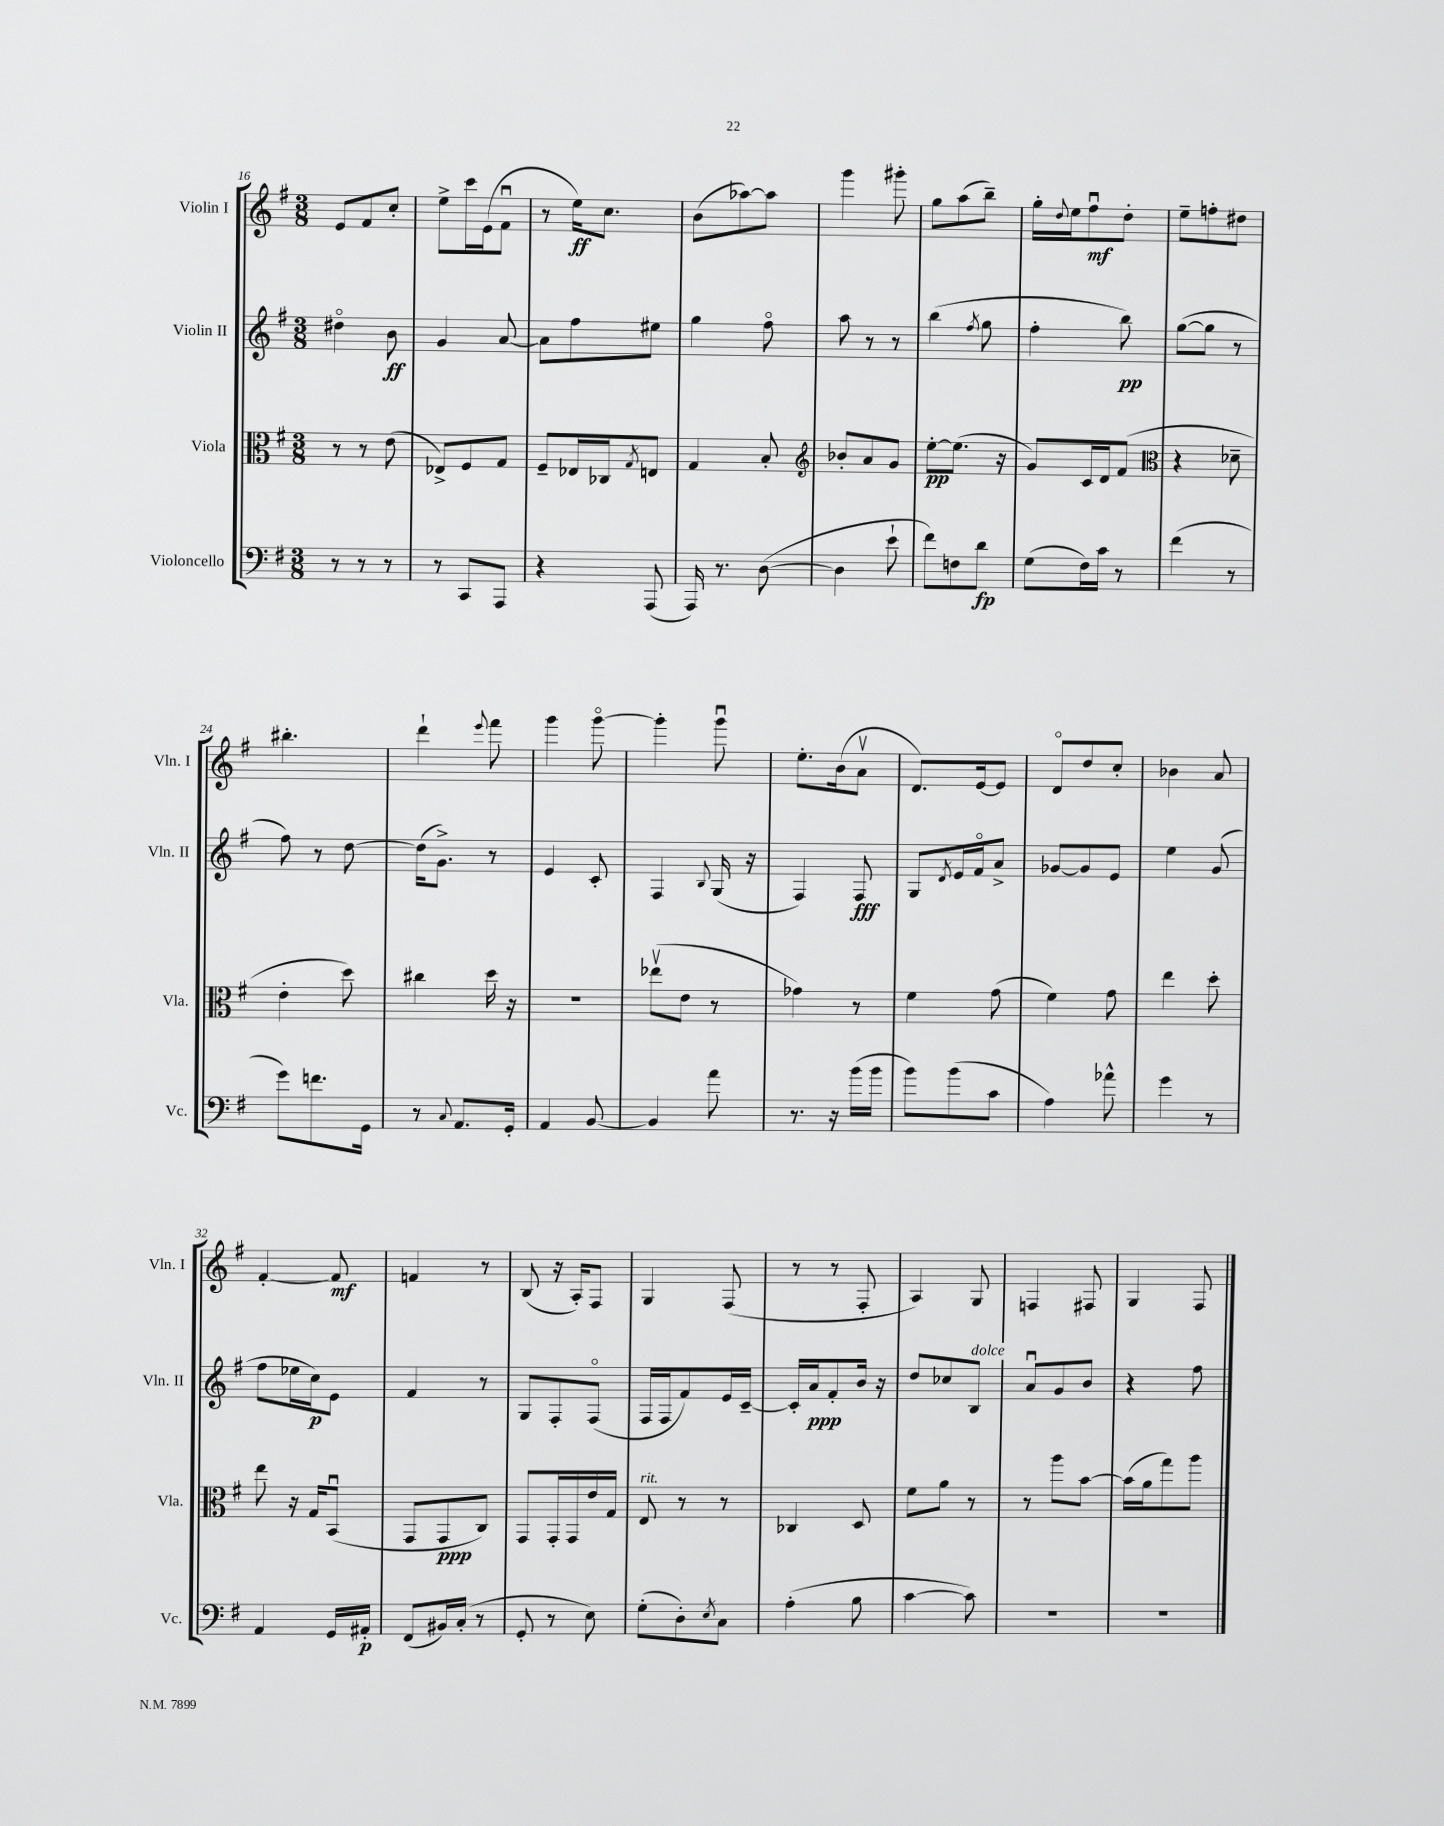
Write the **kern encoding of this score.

**kern	**dynam	**kern	**dynam	**kern	**dynam	**kern	**dynam
*part4	*part4	*part3	*part3	*part2	*part2	*part1	*part1
*staff4	*staff4	*staff3	*staff3	*staff2	*staff2	*staff1	*staff1
*I"Violoncello	*	*I"Viola	*	*I"Violin II	*	*I"Violin I	*
*I'Vc.	*	*I'Vla.	*	*I'Vln. II	*	*I'Vln. I	*
*clefF4	*	*clefC3	*	*clefG2	*	*clefG2	*
*k[f#]	*	*k[f#]	*	*k[f#]	*	*k[f#]	*
*M3/8	*	*M3/8	*	*M3/8	*	*M3/8	*
=16	=16	=16	=16	=16	=16	=16	=16
8r	.	8r	.	4dd#X\	.	8e/L	.
8r	.	8r	.	.	.	8f#/	.
8r	.	(8e\	.	8b\	ff	8cc'/J	.
=17	=17	=17	=17	=17	=17	=17	=17
8r	.	8E-X^/L)	.	4g/	.	8ee^\L	.
8CC/L	.	8F#/	.	.	.	16ccc\L	.
.	.	.	.	.	.	(16e\J	.
8AAA/J	.	8G/J	.	[8a/	.	8f#u\J	.
=18	=18	=18	=18	=18	=18	=18	=18
4r	.	8F#~/L	.	8a\L]	.	8r	.
.	.	16E-X/L	.	8ff#\	.	16ee\KL)	ff
.	.	16C-X/J	.	.	.	8.cc\J	.
.	.	8qG/	.	.	.	.	.
(8AAA/	.	8En/J	.	8ee#X\J	.	.	.
=19	=19	=19	=19	=19	=19	=19	=19
16AAA/)	.	4G/	.	4gg\	.	(8b\L	.
8.r	.	.	.	.	.	.	.
.	.	.	.	.	.	[8aa-X\)	.
([8D\	.	8B'/	.	8ff#\	.	8aa-\J]	.
=20	=20	=20	=20	=20	=20	=20	=20
*	*	*clefG2	*	*	*	*	*
4D\]	.	8b-X'/L	.	8aa\	.	4ggg\	.
.	.	8a/	.	8r	.	.	.
8e`\	.	8g/J	.	8r	.	8ggg#X'\	.
=21	=21	=21	=21	=21	=21	=21	=21
8f#\L)	.	[8ee'\L	pp	(4bb\	.	8gg\L	.
8Fn\	.	(8.ee\J]	.	.	.	(8aa\	.
.	.	.	.	8qff#/	.	.	.
8d\J	fp	.	.	8gg\	.	8bb~\J)	.
.	.	16r	.	.	.	.	.
=22	=22	=22	=22	=22	=22	=22	=22
(8G\L	.	8g/L)	.	4ff#'\	.	16gg'\LL	.
.	.	.	.	.	.	8qqdd/	.
.	.	.	.	.	.	16ee\J	.
16F#\L)	.	16c/L	.	.	.	8ff#u\	mf
16c\JJ	.	16d/J	.	.	.	.	.
8r	.	(8f#/J	.	8bb\)	pp	8dd'\J	.
=23	=23	=23	=23	=23	=23	=23	=23
*	*	*clefC3	*	*	*	*	*
(4f#\	.	4r	.	([8gg\L	.	8ee~\L	.
.	.	.	.	8gg\J]	.	8ffn'\	.
8r	.	8d-X~\	.	8r	.	8dd#X\J	.
!!LO:LB:g=z
=24	=24	=24	=24	=24	=24	=24	=24
8g\L)	.	4e'\	.	8ff#\)	.	4.bb#X'\	.
8.fn\	.	.	.	8r	.	.	.
.	.	8dd\)	.	[8dd\	.	.	.
16GG\Jk	.	.	.	.	.	.	.
=25	=25	=25	=25	=25	=25	=25	=25
8r	.	4cc#X\	.	(16dd\KL]	.	4ddd`\	.
.	.	.	.	8.g^\J)	.	.	.
8qqC/	.	.	.	.	.	.	.
8.AA/L	.	.	.	.	.	.	.
.	.	.	.	.	.	8qqeee/	.
.	.	16dd\	.	8r	.	8fff#\	.
16GG'/Jk	.	16r	.	.	.	.	.
=26	=26	=26	=26	=26	=26	=26	=26
4AA/	.	4.r	.	4e/	.	4ggg\	.
[8BB/	.	.	.	8c'/	.	[8ggg\	.
=27	=27	=27	=27	=27	=27	=27	=27
4BB/]	.	(8ee-Xv\L	.	4F#/	.	4ggg'\]	.
.	.	8e\J	.	.	.	.	.
.	.	.	.	8qqB/	.	.	.
8a\	.	8r	.	(16G/	.	8gggu\	.
.	.	.	.	16r	.	.	.
=28	=28	=28	=28	=28	=28	=28	=28
8.r	.	4g-X\)	.	4F#/)	.	8.ee'\L	.
16r	.	.	.	.	.	(16b\k	.
(16b\LL	.	8r	.	8F#/	fff	8av\J	.
16b\JJ	.	.	.	.	.	.	.
=29	=29	=29	=29	=29	=29	=29	=29
8b\L)	.	4f#\	.	8G/L	.	8.d/L)	.
.	.	.	.	8qd/	.	.	.
(8b\	.	.	.	16e/L	.	.	.
.	.	.	.	16f#/J	.	[16e/k	.
8c\J	.	(8g\	.	8a^/J	.	8e/J]	.
=30	=30	=30	=30	=30	=30	=30	=30
4A\)	.	4f#\)	.	[8g-X/L	.	8d/L	.
.	.	.	.	8g-/]	.	8dd/	.
8a-X^^\	.	8g\	.	8e/J	.	8cc'/J	.
=31	=31	=31	=31	=31	=31	=31	=31
4g\	.	4ee\	.	4ee\	.	4b-X\	.
8r	.	8dd'\	.	(8g/	.	8a/	.
!!LO:LB:g=z
=32	=32	=32	=32	=32	=32	=32	=32
4AA/	.	8ee\	.	8ff#\L	.	[4f#'/	.
.	.	16r	.	16ee-X\L	.	.	.
.	.	16G/KL	.	16cc\J)	p	.	.
16GG/LL	.	(8BBu/J	.	8e\J	.	8f#/]	mf
16AA#X'/JJ	p	.	.	.	.	.	.
=33	=33	=33	=33	=33	=33	=33	=33
(8FF#/L	.	8GG/L	.	4f#/	.	4fn/	.
16BB#X/L)	.	8GG/	ppp	.	.	.	.
(16C'/JJ	.	.	.	.	.	.	.
8r	.	8C/J)	.	8r	.	8r	.
=34	=34	=34	=34	=34	=34	=34	=34
8GG'/	.	8GG/L	.	8G/L	.	(8B/	.
8r	.	16GG'/L	.	8F#'/	.	16r	.
.	.	16GG/	.	.	.	16A'/KL)	.
8E\)	.	16e/	.	(8F#/J	.	8F#/J	.
.	.	16G/JJ	.	.	.	.	.
=35	=35	=35	=35	=35	=35	=35	=35
!	!	!LO:TX:a:i:t=rit.	!	!	!	!	!
(8G'\L	.	8E/	.	16F#/LL	.	4G/	.
.	.	.	.	16F#/J	.	.	.
8D'\)	.	8r	.	8f#/)	.	.	.
8qE/	.	.	.	.	.	.	.
8C\J	.	8r	.	16e/L	.	(8F#/	.
.	.	.	.	[16c~/JJ	.	.	.
=36	=36	=36	=36	=36	=36	=36	=36
(4A'\	.	4C-X/	.	16c'/LL]	.	8r	.
.	.	.	.	16a/J	ppp	.	.
.	.	.	.	8f#'/	.	8r	.
8B\	.	8D/	.	16b/Jk	.	8F#'/	.
.	.	.	.	16r	.	.	.
=37	=37	=37	=37	=37	=37	=37	=37
[4c\	.	8f#\L	.	8dd/L	.	4A/)	.
.	.	8a\J	.	8cc-X/	.	.	.
!	!	!	!	!LO:TX:a:i:t=dolce	!	!	!
8c\])	.	8r	.	8B/J	.	8G/	.
=38	=38	=38	=38	=38	=38	=38	=38
4.r	.	8r	.	8au/L	.	4Fn/	.
.	.	8aa\L	.	8g/	.	.	.
.	.	[8b\J	.	8b/J	.	8F#X/	.
=39	=39	=39	=39	=39	=39	=39	=39
4.r	.	(16b\LL]	.	4r	.	4G/	.
.	.	16a\J	.	.	.	.	.
.	.	8gg\)	.	.	.	.	.
.	.	8aa\J	.	8ff#\	.	8F#/	.
==	==	==	==	==	==	==	==
*-	*-	*-	*-	*-	*-	*-	*-
